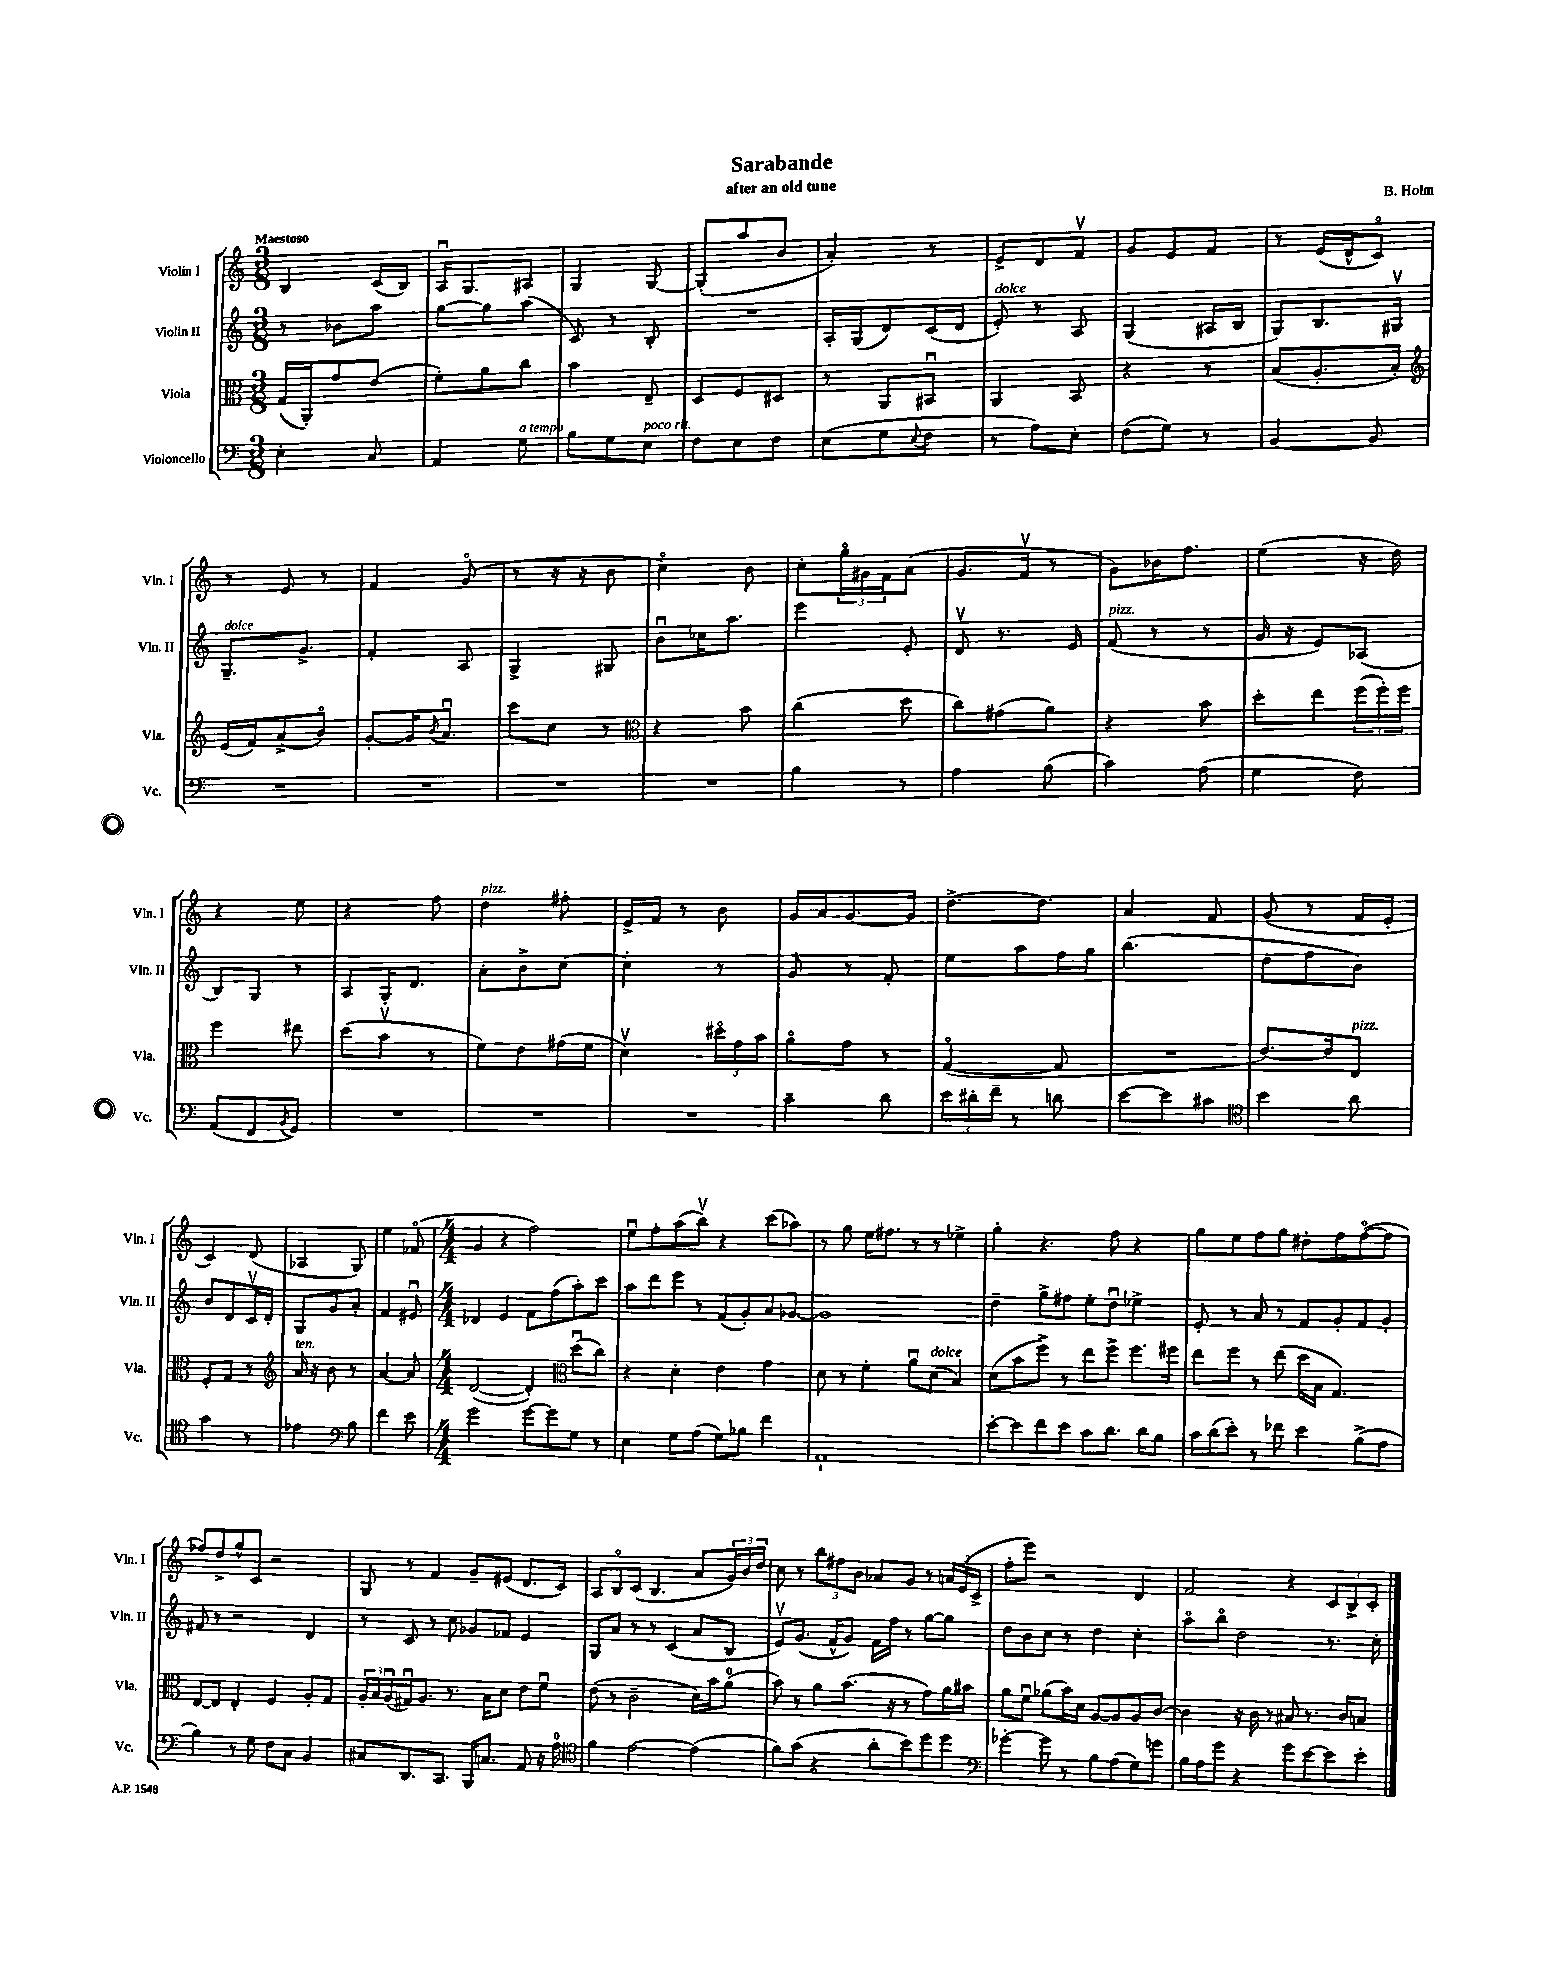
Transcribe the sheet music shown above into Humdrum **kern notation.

**kern	**kern	**kern	**kern
*part4	*part3	*part2	*part1
*staff4	*staff3	*staff2	*staff1
*I"Violoncello	*I"Viola	*I"Violin II	*I"Violin I
*I'Vc.	*I'Vla.	*I'Vln. II	*I'Vln. I
*clefF4	*clefC3	*clefG2	*clefG2
*k[]	*k[]	*k[]	*k[]
*M3/8	*M3/8	*M3/8	*M3/8
=1	=1	=1	=1
!	!	!	!LO:TX:a:B:t=Maestoso
4E'\	(16G/LL	8r	4B/
.	16AA'/J)	.	.
.	8g/	8b-X\L	.
8C/	(8e/J	8aa\J	(16c/LL
.	.	.	16B/JJ)
=2	=2	=2	=2
4AA/	8f'\L)	[8gg\L	16Au/KL
.	.	.	8.G/
.	8a\	8gg\]	.
!LO:TX:a:i:t=a tempo	!	!	!
8G\	8cc\J	(8aa\J	8A#X/J
=3	=3	=3	=3
8B\L	4b\	8c/)	4G/
8G\	.	8r	.
!LO:TX:a:i:t=poco rit.	!	!	!
8E\J	8E~/	8B'/	[8G/
=4	=4	=4	=4
8F\L	8D/L	4.r	(8G'/L]
8E\	8F/	.	8aa/
8F\J	8D#X/J	.	8b/J
=5	=5	=5	=5
(8E\L	8r	16A'/LL	4a'/)
.	.	(16G/J	.
8G\	8AA/L	8d/)	.
8qqE/	.	.	.
8F\J	8BB#Xu/J	(16c/L	8r
.	.	16d/JJ	.
=6	=6	=6	=6
!	!	!LO:TX:a:i:t=dolce	!
8r	4AA/	8e'/)	8e^/L
8A\L)	.	8r	8d/
8E'\J	8BB/	8A/	8fv/J
=7	=7	=7	=7
(8F\L	4r	(4G/	8g/L
8G\J)	.	.	8e/
8r	8r	16A#X/LL	8f/J
.	.	16B/JJ	.
=8	=8	=8	=8
[4BB/	(8B/L	8G/L)	8r
.	8.A'/	8.B/	(16e/LL
.	.	.	16d^^/J
8BB/]	.	.	8c/J)
.	16B'/Jk)	16G#Xv/Jk	.
!!LO:LB:g=z
=9	=9	=9	=9
*	*clefG2	*	*
!	!	!LO:TX:a:i:t=dolce	!
4.r	(16e/LL	8.G~/L	8r
.	16f/J)	.	.
.	(8a^/	.	8e/
.	.	8.g^/J	.
.	8b/J)	.	8r
=10	=10	=10	=10
4.r	[8g'/L	4f'/	4f/
.	16g/K]	.	.
.	8qb/	.	.
.	8.au/J	.	.
.	.	8A/	(8g/
=11	=11	=11	=11
4.r	8ccc\L	4G^/	8r
.	8cc\J	.	16r
.	.	.	16r
.	8r	8G#X/	8b\
=12	=12	=12	=12
*	*clefC3	*	*
4.r	4r	8bu\L	4cc\)
.	.	16cc-X\K	.
.	.	8.aa\J	.
.	8b\	.	8b\
=13	=13	=13	=13
4B\	(4cc\	4eee\	8cc'\L
.	.	.	24gg\L
.	.	.	24g#X\
.	.	.	24f\J
8r	8dd\	8e'/	(8a\J
=14	=14	=14	=14
4A\	8cc\L)	8dv/	8.g/L
.	(8g#X\	8.r	.
.	.	.	16fv/Jk
(8B\	8a\J)	.	8r
.	.	16e/	.
=15	=15	=15	=15
!	!	!LO:TX:a:i:t=pizz.	!
4c\)	4r	(8f/	8g\L)
.	.	8r	16b-X\K
.	.	.	8.ff\J
(8A\	8b\	8r	.
=16	=16	=16	=16
4G\	8dd'\L	16g/	(4ee\
.	.	16r	.
.	8ee\	8e/L)	.
8F\)	(24ff\L	(8A-X/J	16r
.	24ff'\)	.	.
.	.	.	16dd\)
.	24ff\JJ	.	.
!!LO:LB:g=z
=17	=17	=17	=17
(8AA/L	4ff\	8B/L)	4r
8FF/	.	8G/J	.
8qBB/	.	.	.
8GG/J)	8ee#X\	8r	8ee\
=18	=18	=18	=18
4.r	(8dd\L	8A/L	4r
.	8bv\J	16G'/K	.
.	.	8.d/J	.
.	8r	.	8ff\
=19	=19	=19	=19
!	!	!	!LO:TX:a:i:t=pizz.
4.r	8f\L)	8a'\L	4dd\
.	8e\	8b^\	.
.	(16g#X\L	[8cc\J	8ff#X'\
.	16f\JJ	.	.
=20	=20	=20	=20
4.r	4dv\)	4cc'\]	16e^/LL
.	.	.	16f/JJ
.	.	.	8r
.	24dd#X\LL	8r	8b\
.	24g\	.	.
.	24b\JJ	.	.
=21	=21	=21	=21
4c~\	8a\L	8g/	16g/LL
.	.	.	16a/J
.	8g\J	8r	[8.g/
8d\	8r	8f'/	.
.	.	.	16g/Jk]
=22	=22	=22	=22
24e\LL	([4G/	8ee\L	[8.dd^\L
24d#X'\	.	.	.
24f~\JJ	.	.	.
8r	.	8aa\	.
.	.	.	8.dd\J]
8dn\	8G/]	16ff\L	.
.	.	16gg\JJ	.
=23	=23	=23	=23
[8e\L	4.r	(4.bb\	4a/
8e\]	.	.	.
8c#X\J	.	.	8f/
=24	=24	=24	=24
*clefC4	*	*	*
4b\	[8.e/L)	8dd\L	(8g/
.	.	8ff\	8r
.	16e/k]	.	.
!	!LO:TX:a:i:t=pizz.	!	!
8a\	8E/J	8b\J)	16f/LL
.	.	.	16e'/JJ
!!LO:LB:g=z
=25	=25	=25	=25
4g\	8F'/L	8b/L	4c/)
.	8G/J	8d/	.
8r	8r	16cv/L	(8d/
.	.	16d'/JJ	.
=26	=26	=26	=26
*	*clefG2	*	*
!	!LO:TX:a:i:t=ten.	!	!
4e-X\	16a/	8G/L	4A-X/
.	16r	.	.
.	8b\	8g/	.
*clefF4	*	*	*
8B\	8r	8a'/J	8G/)
=27	=27	=27	=27
4f\	[4a/	4f/	4ee\
8e\	8a/]	8e#Xu/	(8f-X/
=28	=28	=28	=28
*M4/4	*M4/4	*M4/4	*M4/4
2g\	([2d/	4d-X/	4g/
.	.	4e/	4r
[8g\L	4d'/])	8f\L	2ff\)
8g\]	.	(8ff\	.
*	*clefC3	*	*
8G\J	(8ddu\L	8aa'\)	.
8r	8cc\J)	8ccc\J	.
=29	=29	=29	=29
4E\	4r	8aa\L	8eeu\L
.	.	8ddd\	8ff'\
8G\L	4d'\	8eee\J	(8aa\
(8A\J	.	8r	8bbv\J)
8G\L)	4e\	(8f/L	4r
8B-X\J	.	8g'/)	.
4f\	4g\	8a/	(8ccc\L
.	.	[8g-X/J	8aa-X\J)
=30	=30	=30	=30
1AA`	8d\	1g-]	8r
.	8r	.	8gg\
.	4f'\	.	16ee\KL
.	.	.	8.ff#X\J
.	8au\L	.	8r
!	!LO:TX:a:i:t=dolce	!	!
.	(8d\J	.	8r
.	4B/)	.	4ee-X^\
=31	=31	=31	=31
[8e'\L	(8d\L	4dd~\	4gg'\
8e\]	8b\	.	.
8f\	8ff^\J)	8gg^\L	4.r
8e\J	8r	8ff#X\J	.
8c\L	8ee\L	8ee'\L	.
8.d\J	8ff^\J	8ddu\J	8ff\
.	8.ff\L	4ee-X^\	4r
16d\KL	.	.	.
8B\J	.	.	.
.	16ff#X\Jk	.	.
=32	=32	=32	=32
16c\LL	8ee\L	8e'/	8gg\L
(16d\J	.	.	.
8e'\J)	8ff\J	8r	8ee\
8r	8r	8a/	8ff\
8f-X\	(8ee\	8r	8gg\J
4e\	16dd\LL	8f/L	8dd#X'\L
.	16B\JJ	.	.
.	4.G/)	8g'/	8ff\
(8B^\L	.	8f/	([8ff\
8A\J	.	8g'/J	8ff\J]
!!LO:LB:g=z
=33	=33	=33	=33
4B\)	[8E/L	8f#X/	8ff-X/L)
.	8E/J]	8r	8dd^/
8r	4E'/	2r	8gg^^/
8G\	.	.	8c/J
8F\L	4F/	.	2r
8C\J	.	.	.
4BB/	8A'/L	4d/	.
.	8G/J	.	.
=34	=34	=34	=34
8C#X/L	24A'/LL	8r	8G/
.	24B/	.	.
.	(24Au/	.	.
8.DD/	16G#Xu/J)	8c/	8r
.	8.A/J	.	.
.	.	8r	4f/
8.CC/J	.	.	.
.	8.r	8cc\	.
16BBB/KL	.	8g-X/L	8g~/L
8.Cn/J	16B\KL	.	.
.	8d\J	8f-X/J	(8e#X/J
8AA/	8e\L	4e/	8.d/L
16r	8fu\J	.	.
16A\	.	.	16c/Jk)
=35	=35	=35	=35
*clefC4	*	*	*
4f\	(8e\	8G/L	8A/L
.	8r	8a/J	8B/
[2e\	2c~\	8r	(8c/J
.	.	8r	4.B/
.	.	(4c/	.
(4e\]	16d\LL)	8a/L	8a/L
.	16b\J	.	.
.	(8a\J	8B/J	24g/L)
.	.	.	24b/
.	.	.	24dd/JJ
=36	=36	=36	=36
8f\L)	8b\)	8ev/L)	8cc\
(8g\J	8r	(8.g/J	8r
4r	8a\L	.	12bb\L
.	.	16f^^/KL	.
.	.	.	12ff#X\
.	(8.b\J	8g/J)	.
.	.	.	12b\J
8a'\L	.	16f\LL	8a-X/L
.	16r	16ff\JJ	.
8b\)	8r	8r	8g/J
8dd\	8g\L)	[8gg\L	8r
8dd\J	16a\L	8gg\J]	24an/LL
.	.	.	(24e/
.	16b#X\JJ	.	.
.	.	.	24c^/JJ
=37	=37	=37	=37
*clefF4	*	*	*
[4g-X'\	8a\L	8dd\L	8ff'\L
.	8fu\J	8b\	8eee\J)
8g-\]	(8a-X\L	8cc\J	2r
8r	16b\L)	8r	.
.	16d\JJ	.	.
8B\L	[8A/L	4dd\	.
(8A\	8A/]	.	.
8G\)	8A/	4cc'\	4d/
8gn\J	[8c/J	.	.
=38	=38	=38	=38
16B\LL	4c\]	8aa\L	2f/
16A\J	.	.	.
8g\J	.	8bb\J	.
4r	16r	2dd\	.
.	16c\	.	.
.	8r	.	.
8g\L	8B#X/	.	4r
[8e\	8.r	.	.
8e\]	.	8.r	12c/L
.	16c/KL	.	.
.	.	.	12B^/
8e'\J	8Bn/J	.	.
.	.	.	12c'/J
.	.	16cc'\	.
==	==	==	==
*-	*-	*-	*-
